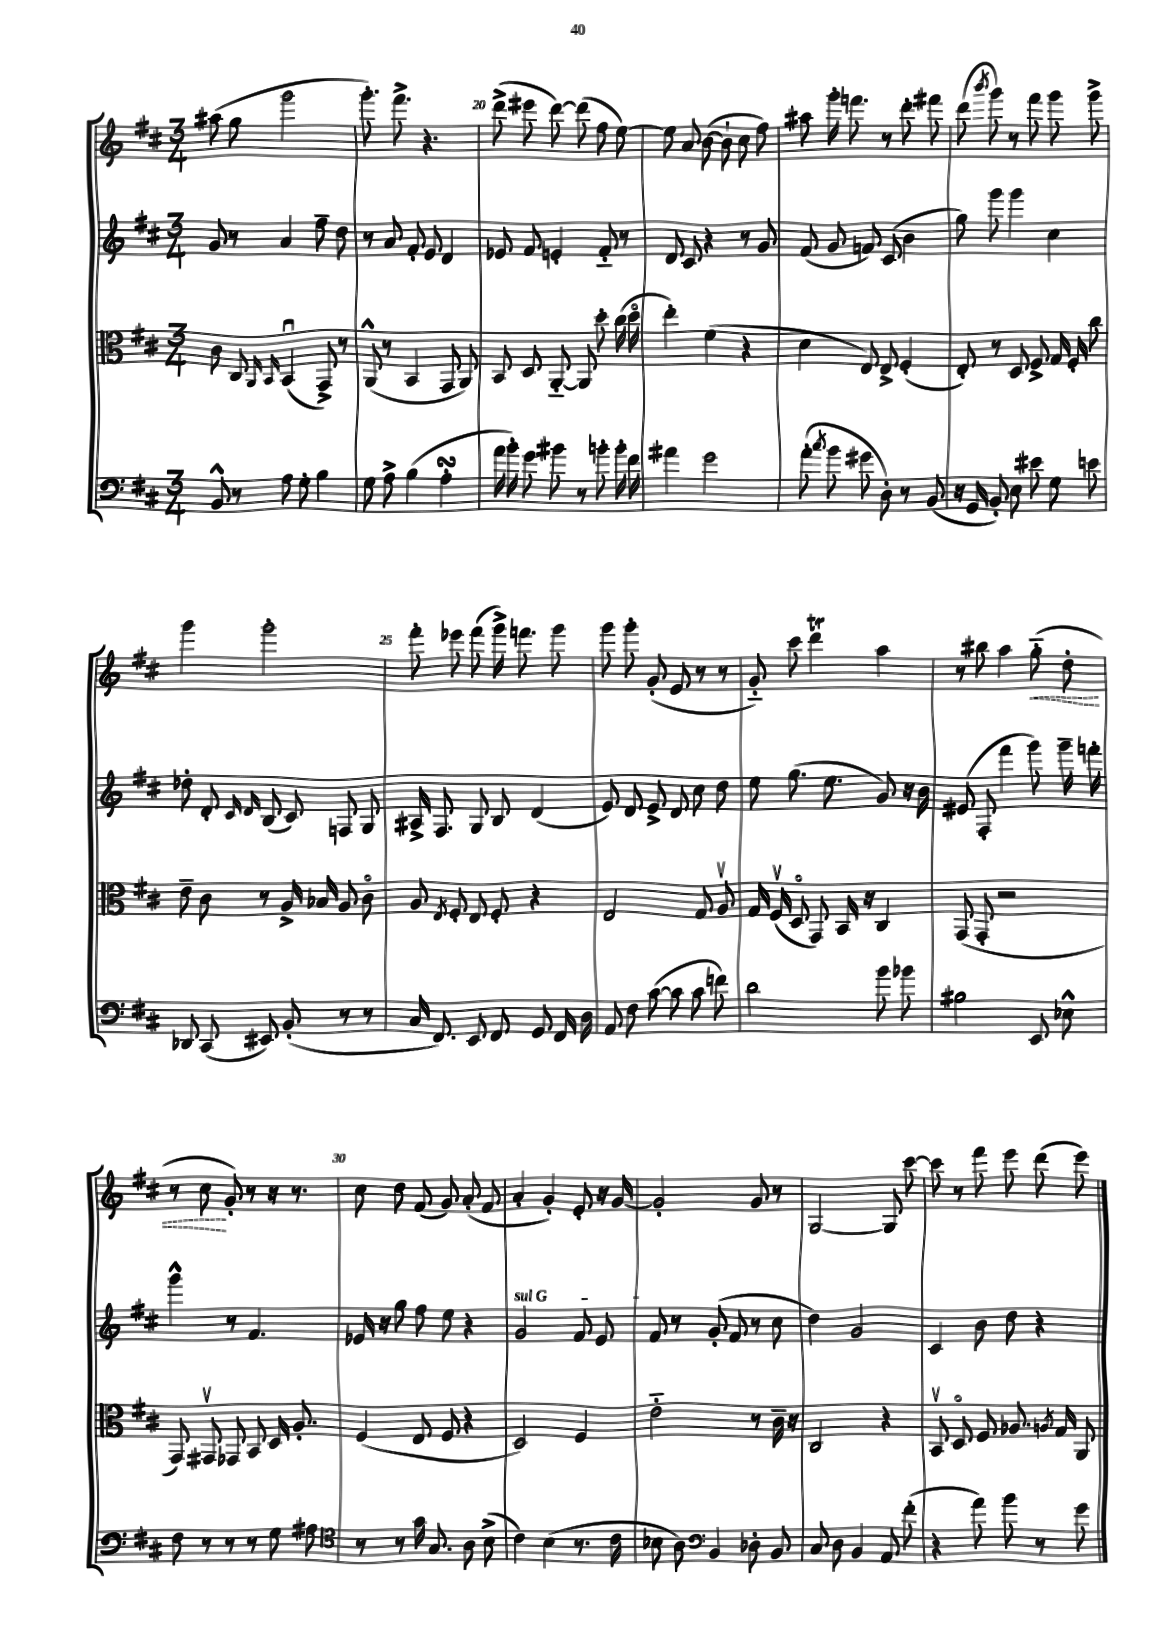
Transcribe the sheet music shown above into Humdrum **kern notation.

**kern	**kern	**kern	**kern
*staff4	*staff3	*staff2	*staff1
*clefF4	*clefC3	*clefG2	*clefG2
*k[f#c#]	*k[f#c#]	*k[f#c#]	*k[f#c#]
*M3/4	*M3/4	*M3/4	*M3/4
8BB^^/	8c#\	8g/	(8aa#\
8r	8C#/	8r	8gg\
.	16qqAA/	.	.
.	16qqBB/	.	.
8A\	(4BBu/	4a/	2ggg\
8G'\	.	.	.
4B\	8GG^/)	8ff#~\	.
.	8r	8dd\	.
=	=	=	=
8G\	(8AA^^/	8r	8.ggg'\)
8A^\	8r	8a/	.
.	.	.	8.fff#^\
(4B\	4BB/	8f#'/	.
.	.	8e/	4.r
4A'\	8GG/	4d/	.
.	8AA/)	.	.
=	=	=	=
16a\	8BB/	8e-/	(8ddd^\
16b'\)	.	.	.
8g\	8D/	8f#/	8eee#\
8b#\	[8AA'~/	4e'/	[8ddd\)
8r	8AA/]	.	(8ddd\]
8b'\	8dd'\	8f#'~/	8ff#\
16b'\	(16cc#\	8r	[8ee\)
16f#\	16ddo\	.	.
=	=	=	=
4a#\	4ee'\)	8d/	8ee\]
.	.	8c#/	8a/
2g\	(4f#\	4r	([8b\
.	.	.	8b`\]
.	4r	8r	8cc#\
.	.	8g/	8ff#\)
=	=	=	=
(8a'\	4d\	(8f#/	8aa#\
8qcc#/	.	.	.
8b\	.	8g/	16ggg'\
.	.	.	8.fff\
8g#\	8E/)	8f/)	.
8D'\)	8E^/	(8c#/	8r
8r	(4F#'/	4b\	8ddd'\
(8BB/	.	.	8fff#\
=	=	=	=
16r	8E'/)	8gg\)	(8ddd\
16GG/	.	.	.
.	.	.	8qbbb/
8BB'/)	8r	8ggg\	8ggg\)
8E\	8D/	4ggg\	8r
8e#\	8F#^/	.	8fff#\
8G\	16G/	4cc#\	8ggg\
.	16F#'/	.	.
8e\	8cc#\	.	8ggg^\
=	=	=	=
8DD-/	8e~\	8dd-'\	4ggg\
(8CC#/	8c#\	8d'/	.
.	.	16qqc#/	.
.	.	16qqd/	.
8EE#/)	8r	(8B/	2ggg'\
(8BB'/	16A^/	8c#/)	.
.	16B-/	.	.
8r	8A/	8F/	.
8r	8c#o\	8G/	.
=	=	=	=
16C#/	8A/	16A#^/	8fff#'\
8.FF#/)	.	8.F#/	.
.	8qE/	.	.
.	8F#'/	.	8eee-\
8EE/	8E/	8G/	(8fff#\
8FF#/	8F#'/	8B/	16ggg^\)
.	.	.	8.fff\
8GG/	4r	(4d/	.
16FF#/	.	.	8ggg\
16D\	.	.	.
=	=	=	=
8AA/	2E/	8e/)	8ggg\
8F#\	.	8d/	8ggg'\
([8c#\	.	8e^/	(8g'/
8c#\]	.	8d/	8e/
8c#\	8G/	8cc#\	8r
8f\)	8Av/	8dd\	8r
=	=	=	=
2d\	16G/	8ee\	8g'~/)
.	(16F#v/	.	.
.	8Do/	(8.gg\	8ccc#\
.	8GG/)	.	4ddd\
.	.	8.ee\	.
.	16BB/	.	.
.	16r	.	.
8b\	4C#/	8g/)	4aa\
8b-\	.	16r	.
.	.	16b\	.
=	=	=	=
2B#\	(8GG/	(8e#/	8r
.	8GG'/	8F#'/	8bb#\
.	2r	4fff#\	4aa\
8EE/	.	8ggg\)	(8gg'~\
8E-^^\	.	16ggg~\	8dd'\
.	.	16fff'\	.
=	=	=	=
8F#\	8GG/)	4ggg^^\	8r
8r	8GG#v/	.	8cc#\
8r	8GG-/	8r	8g'/)
8r	8BB/	4.f#/	8r
8G\	16D/	.	16r
.	8.A'/	.	8.r
8A#\	.	.	.
=	=	=	=
*clefC4	*	*	*
8r	(4F#/	16e-/	8cc#\
.	.	16r	.
8r	.	8gg\	8dd\
16g\	8E/	8ff#\	(8f#/
8.G/	.	.	.
.	8F#/	8ee\	8g/)
8A\	4r	4r	(8a'/
(8B^\	.	.	8f#/
=	=	=	=
4c#\)	2D/)	2g/	4a'/
(4B\	.	.	4g'/)
8.r	4F#/	8f#/	8e'/
.	.	8e/	16r
16c#\	.	.	[16g/
=	=	=	=
8B-\	2e'~\	8f#/	2g'/]
8A\)	.	8r	.
*clefF4	*	*	*
4BB/	.	(8g'/	.
.	.	8f#/	.
8D-'\	8r	8r	8g/
8BB/	16c#~\	8cc#\	8r
.	16r	.	.
=	=	=	=
8C#/	2C#/	4dd\)	[2G/
8D\	.	.	.
4BB/	.	2g/	.
8AA/	4r	.	8G/]
(8f#'\	.	.	[8ccc#\
=	=	=	=
4r	8BBv/	4c#/	8ccc#\]
.	8Do/	.	8r
8a\)	8F#/	8b\	8fff#\
8b\	8.A-/	8dd\	8eee\
8r	.	4r	(8ddd\
.	8qA/	.	.
.	16G/	.	.
8g\	8AA/	.	8eee\)
==	==	==	==
*-	*-	*-	*-
